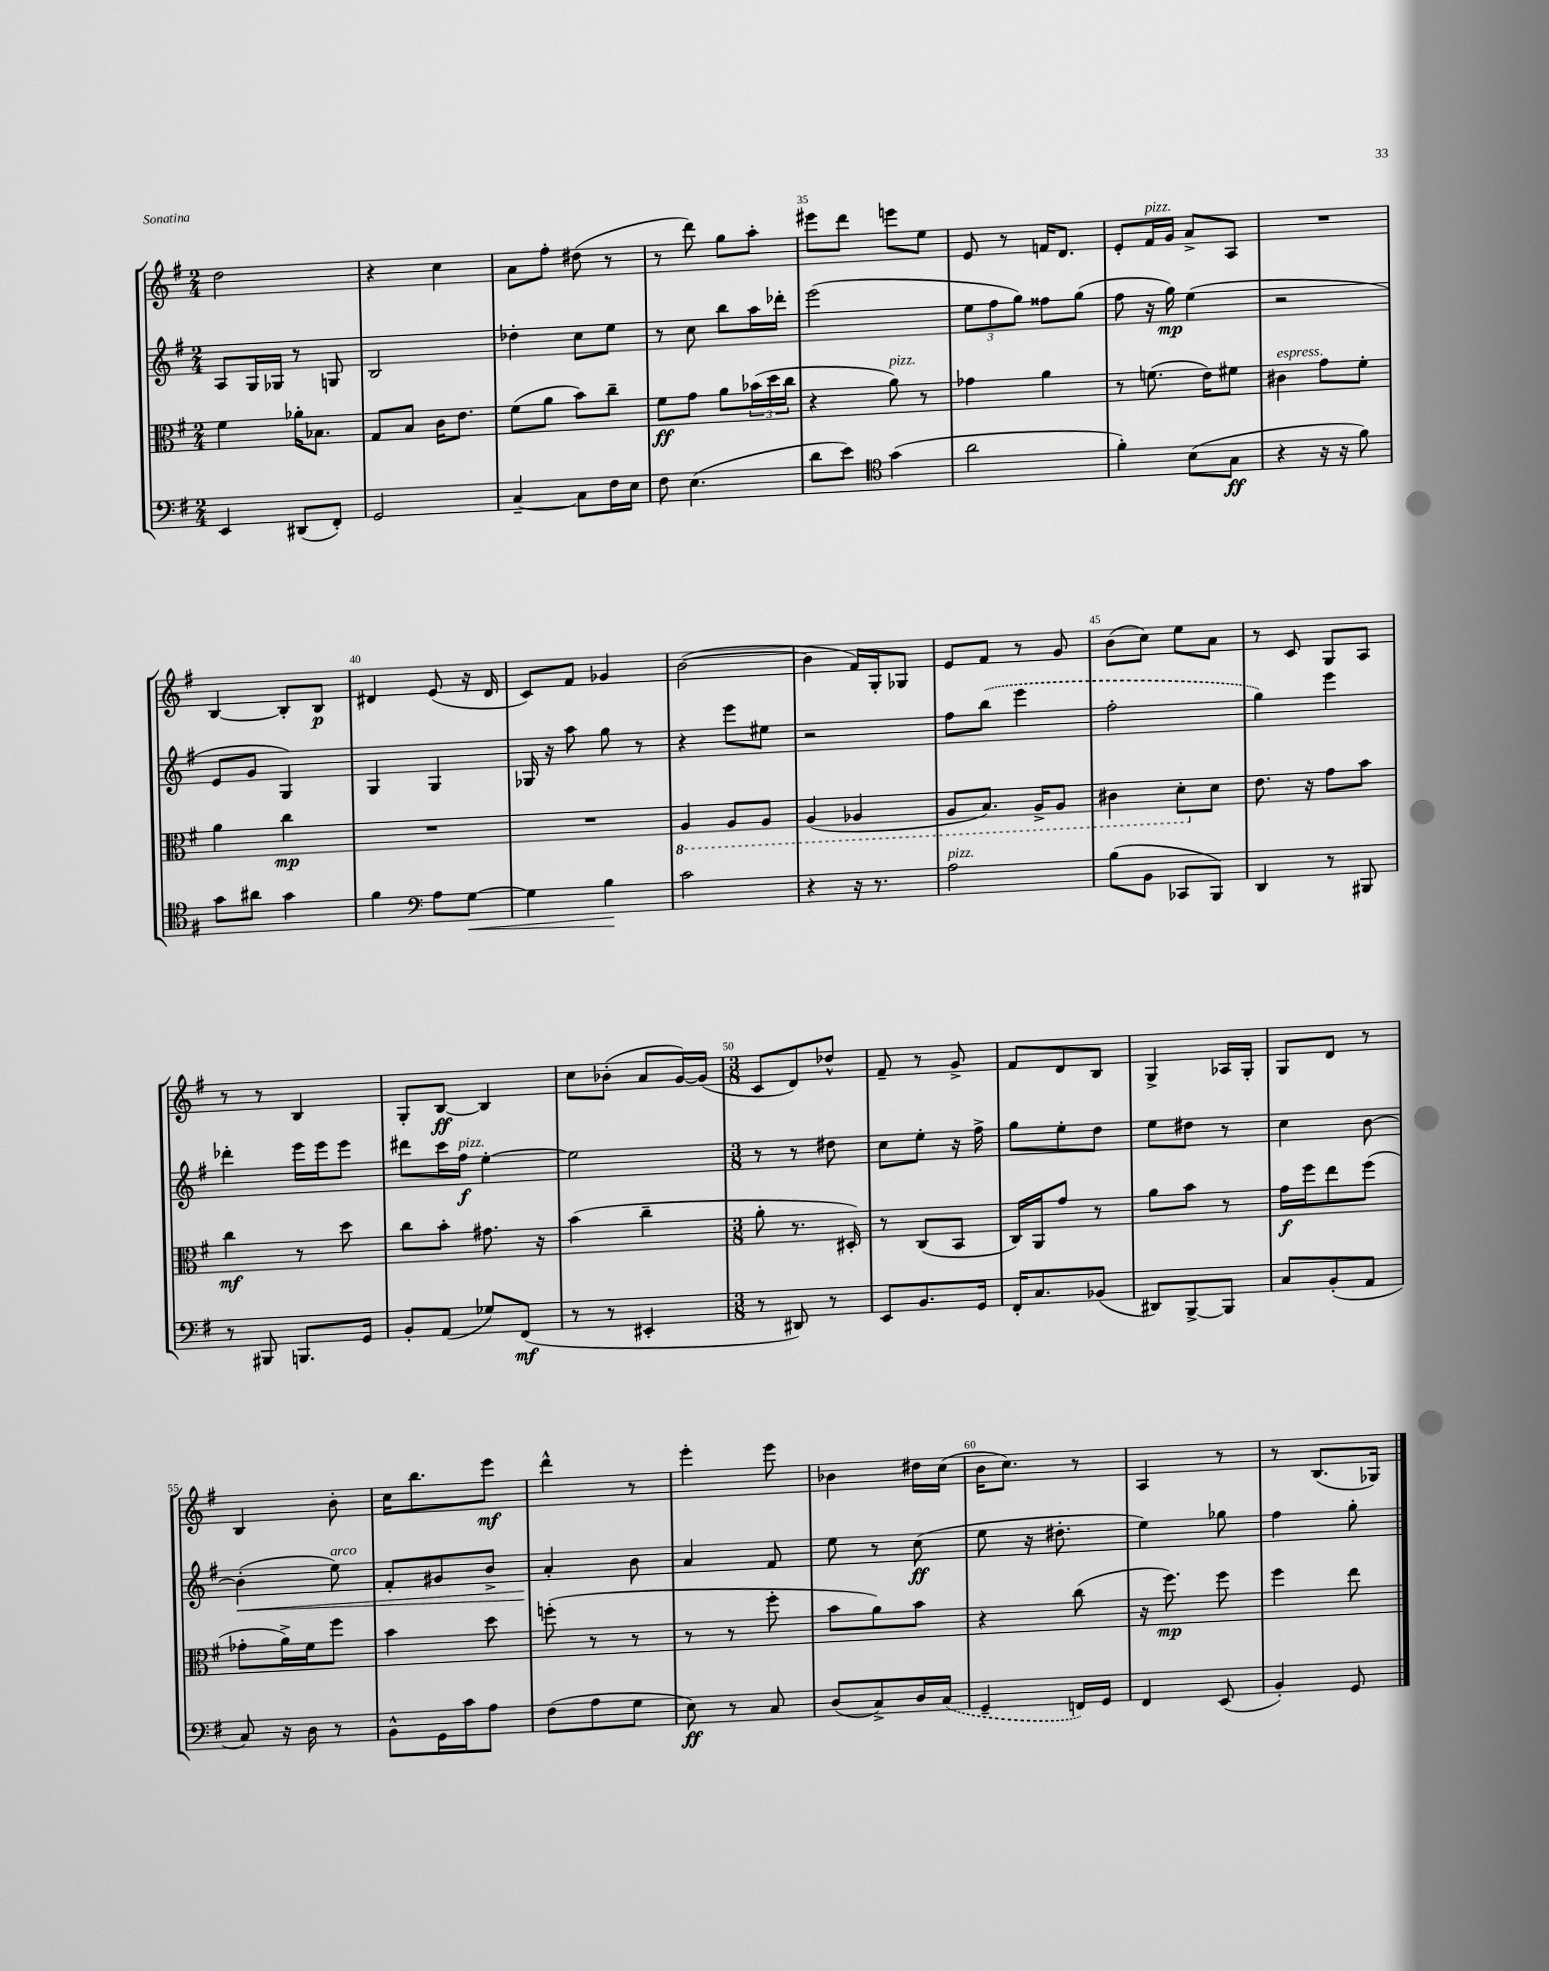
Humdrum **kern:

**kern	**kern	**kern	**kern
*staff4	*staff3	*staff2	*staff1
*clefF4	*clefC3	*clefG2	*clefG2
*k[f#]	*k[f#]	*k[f#]	*k[f#]
*M2/4	*M2/4	*M2/4	*M2/4
4EE	4f#	8A	2dd
.	.	16G	.
.	.	16G-	.
(8DD#	16a-'	8r	.
.	8.B-	.	.
8FF#')	.	8G	.
=	=	=	=
2GG	8G	2B	4r
.	8B	.	.
.	16c	.	4cc
.	8.e	.	.
=	=	=	=
[4C~	(8f#	4dd-'	8a
.	8a	.	8ff#'
8C]	8b)	8cc	(8dd#
16F#	8cc~	8ee	8r
16E	.	.	.
=	=	=	=
8F#	8f#	8r	8r
(4.E	8g	8cc	8ddd)
.	8a	8bb	8gg
.	(24b-	16aa	8aa'
.	24dd	.	.
.	.	16ddd-'	.
.	24cc	.	.
=	=	=	=
8d	4r	(2eee	8eee#
8e)	.	.	8ddd
*clefC4	*	*	*
(4g	8a)	.	8eee
.	8r	.	8ee
=	=	=	=
2a	4g-	12ee	8e
.	.	12ff#	.
.	.	.	8r
.	.	12gg)	.
.	4a	8ff##	16f
.	.	.	8.d
.	.	(8gg	.
=	=	=	=
4f#')	8r	8ff#	8e'
.	(8.f	16r	16f#
.	.	16gg)	16g
(8B	.	(4ee	8a^
.	16e)	.	.
8G	8f#	.	8A
=	=	=	=
4r	4c#	2r	2r
16r	8g	.	.
16r	.	.	.
8f#)	8f#'	.	.
=	=	=	=
8g	4a	8e	[4B
8a#	.	8g	.
4g	4cc	4G)	8B']
.	.	.	8B
=	=	=	=
4f#	2r	4G	4d#
*clefF4	*	*	*
8A	.	4G	(8e
[8G	.	.	16r
.	.	.	16d#
=	=	=	=
4G]	2r	16G-	8c)
.	.	16r	.
.	.	8aa	8f#
4B	.	8gg	4g-
.	.	8r	.
=	=	=	=
2c	4AA	4r	([2b
.	8AA	8eee	.
.	8AA	8ee#	.
=	=	=	=
4r	(4AA	2r	4b]
16r	4AA-	.	16f#)
8.r	.	.	16G'
.	.	.	8G-
=	=	=	=
2A	8AA	8ff#	8e
.	8.BB)	(8bb	8f#
.	.	4eee	8r
.	16AA^	.	.
.	8AA	.	8g
=	=	=	=
(8B	4C#	2ff#'	(8b
8BB	.	.	8cc)
8CC-	8D'	.	8ee
8BBB)	8d	.	8a
=	=	=	=
4DD	8.e	4gg)	8r
.	.	.	8c
.	16r	.	.
8r	8g	4eee	8G
8BBB#	8b	.	8A
=	=	=	=
8r	4cc	4ddd-'	8r
8BBB#	.	.	8r
8.BBB	8r	16eee	4B
.	.	16eee	.
.	8dd	8eee	.
16GG	.	.	.
=	=	=	=
8BB'	8cc	8ddd#	8G'
(8AA	8b'	16ccc	[8B
.	.	16ff#	.
8G-)	8.g#	[4ee'	4B]
(8FF#	.	.	.
.	16r	.	.
=	=	=	=
8r	(4b	2ee]	8cc
8r	.	.	(8b-'
4EE#'	4cc~	.	8a
.	.	.	[16g)
.	.	.	(16g]
=	=	=	=
*M3/8	*M3/8	*M3/8	*M3/8
8r	8a'	8r	8c
8DD#)	8.r	8r	8d)
8r	.	8dd#	8dd-^^
.	16D#')	.	.
=	=	=	=
8EE	8r	8cc	8f#~
8.BB	(8C	8ee'	8r
.	8BB	16r	8g^
16GG	.	16ff#^	.
=	=	=	=
16FF#'	16C)	8gg	8f#
8.C	16AA	.	.
.	8g	8ee'	8d
(8BB-	8r	8dd	8B
=	=	=	=
8DD#)	8a	8ee	4G^
[8BBB^	8b	8dd#	.
8BBB]	8r	8r	16A-
.	.	.	16G'
=	=	=	=
8C	16g	4cc	8G
.	16ff#	.	.
(8BB'	8ee	.	8d
8AA	(8ff#	[8b	8r
=	=	=	=
8C)	8g-'	(4b']	4B
16r	16a^)	.	.
16D	16f#	.	.
8r	8ff#	8ee)	8b'
=	=	=	=
8BB^^	4b	8f#'	16cc
.	.	.	8.bb
16GG	.	8g#	.
16c	.	.	.
8A	8dd	8b^	8eee
=	=	=	=
(8F#	(8ff'	4a'	4ddd^^
8A	8r	.	.
8G	8r	8b	8r
=	=	=	=
8E)	8r	4a	4eee'
8r	8r	.	.
8C	8ff#'	8f#	8eee
=	=	=	=
(8D	8b	8ee	4b-
8C^)	8a)	8r	.
16D	8b	(8cc	16dd#
(16C	.	.	(16cc
=	=	=	=
4GG~	4r	8ee	16b
.	.	.	8.cc)
.	.	16r	.
.	.	8.dd#'	.
16FF)	(8cc	.	8r
16GG	.	.	.
=	=	=	=
4FF#	16r	4ee)	4A
.	8.ff#)	.	.
(8EE	8ff#	8gg-	8r
=	=	=	=
4BB')	4ff#	4ff#	8r
.	.	.	(8.B
8GG	8ee	8gg'	.
.	.	.	16G-)
==	==	==	==
*-	*-	*-	*-
